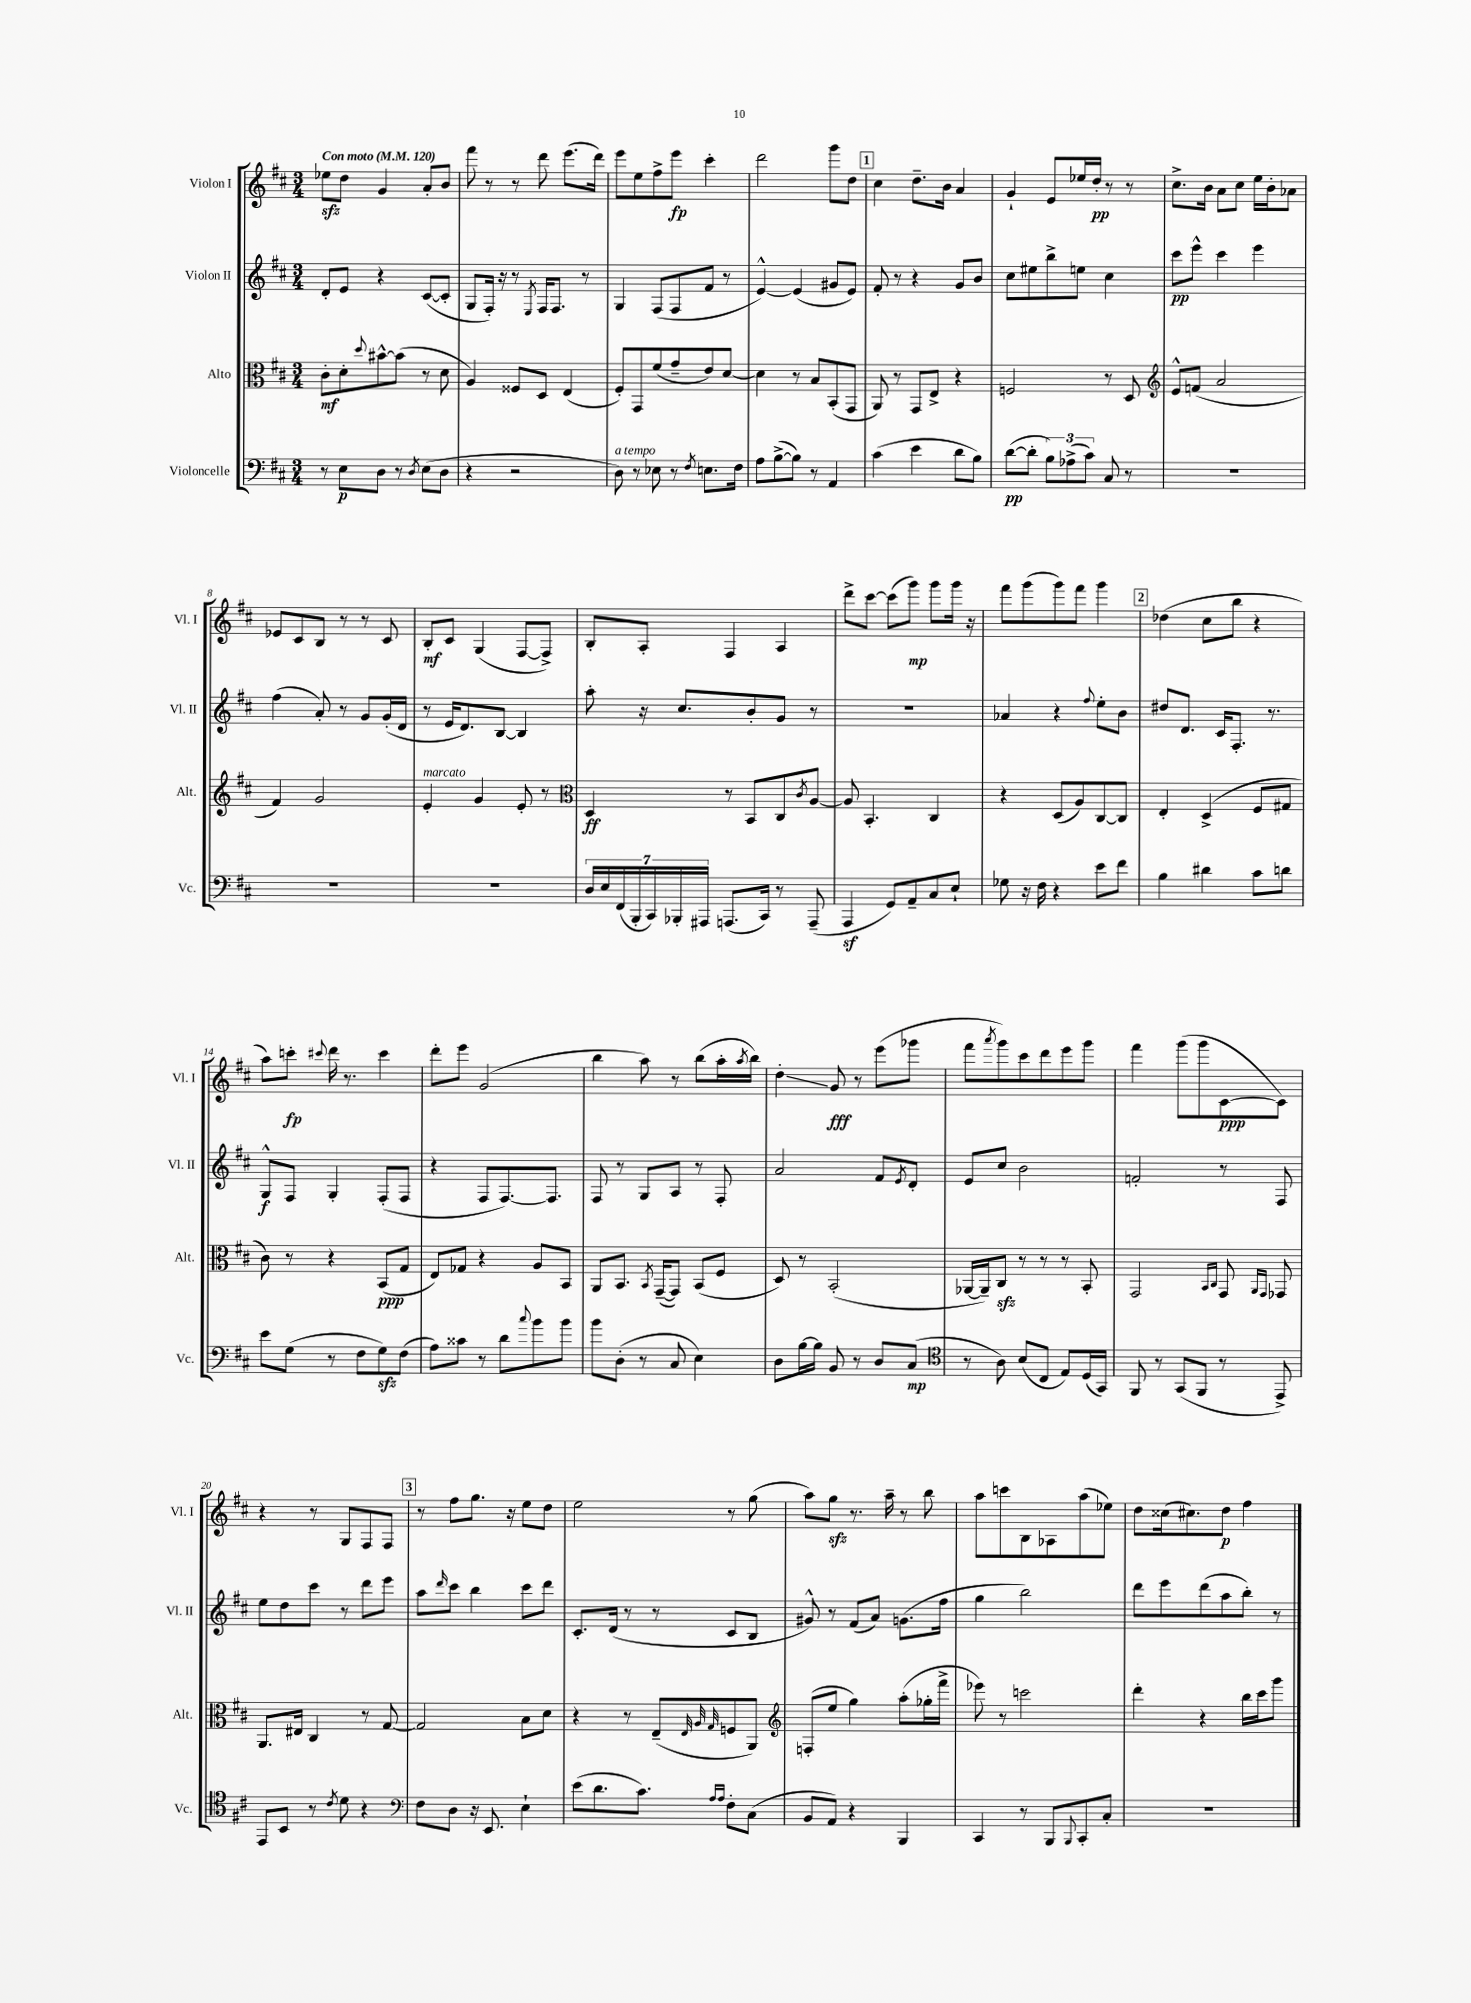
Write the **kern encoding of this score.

**kern	**kern	**kern	**kern
*staff4	*staff3	*staff2	*staff1
*clefF4	*clefC3	*clefG2	*clefG2
*k[f#c#]	*k[f#c#]	*k[f#c#]	*k[f#c#]
*M3/4	*M3/4	*M3/4	*M3/4
*MM120	*MM120	*MM120	*MM120
8r	8c#'	8d'	8ee-
8E	8d'	8e	8dd
.	8qqdd	.	.
8D	[8b#^^	4r	4g
8r	(8b#]	.	.
8qD	.	.	.
(8E	8r	([8c#	8a'
8D	8d	8c#']	8b
=	=	=	=
4r	4A)	8G	8fff#
.	.	16F#')	8r
.	.	16r	.
2r	8F##	8r	8r
.	.	8qE	.
.	8D	16F#	8ddd
.	.	8.F#	.
.	(4E	.	(8.eee
.	.	8r	.
.	.	.	16ddd)
=	=	=	=
8D)	8F#')	4G	8eee
8r	8GG	.	8ee
8E-	(8f#	(8F#	8ff#^
8r	8g~	8F#	8eee
8qF#	.	.	.
8.E	8e)	8f#	4ccc#'
.	[8d	8r	.
16F#	.	.	.
=	=	=	=
8A	4d]	[4e^^)	2ddd
([8B^	.	.	.
8B])	8r	(4e]	.
8r	8B	.	.
4AA	(8BB'	8g#	8ggg
.	8GG	8e)	8dd
=	=	=	=
(4c#	8AA)	8f#'	4cc#
.	8r	8r	.
4e	8GG	4r	8.dd~
.	8E^	.	.
.	.	.	16b
8d	4r	8g	4a
8B)	.	8b	.
=	=	=	=
([8d	2F	8cc#	4g`
8d']	.	8ee#	.
12B)	.	8bb^	8e
(12A-^	.	.	.
.	.	8ee	16ee-
12c#)	.	.	.
.	.	.	16dd'
8C#	8r	4cc#	8r
8r	8D	.	8r
=	=	=	=
*	*clefG2	*	*
2.r	8e^^	8ccc#	8.cc#^
.	(8f	8eee^^	.
.	.	.	16b
.	2a	4ccc#	8a
.	.	.	8cc#
.	.	4eee	16ee
.	.	.	16b'
.	.	.	8a-
=	=	=	=
2.r	4f#)	(4ff#	8e-
.	.	.	8c#
.	2g	8a')	8B
.	.	8r	8r
.	.	8g	8r
.	.	(16g'	8c#
.	.	16d	.
=	=	=	=
2.r	4e'	8r	8B'
.	.	16e	8c#
.	.	8.d)	.
.	4g	.	(4G
.	.	[8B	.
.	8e'	4B]	[8F#
.	8r	.	8F#^])
=	=	=	=
*	*clefC3	*	*
28D	4D	8aa'	8B'
28E	.	.	.
(28FF#	.	.	.
28BBB'	.	.	.
.	.	16r	8A'
28CC#)	.	.	.
28BBB-'	.	.	.
.	.	8.cc#	.
28AAA#	.	.	.
(8.AAA	8r	.	4F#
.	8BB	8b'	.
16CC#)	.	.	.
8r	8C#	8g	4A
.	8qc#	.	.
(8AAA~	[8A	8r	.
=	=	=	=
4AAA	8A]	2.r	8ddd^
.	4.BB'	.	[8ccc#
8GG)	.	.	(8ccc#]
8AA~	.	.	8ggg)
8C#	4C#	.	8ggg
8E`	.	.	16ggg
.	.	.	16r
=	=	=	=
8G-	4r	4a-	8fff#
16r	.	.	(8ggg
16F#	.	.	.
4r	(8D	4r	8ggg)
.	8A)	.	8fff#
.	.	8qqff#	.
8e	[8C#	8ee'	4ggg
8f#	8C#]	8b	.
=	=	=	=
4B	4E'	8dd#	(4dd-
.	.	8.d	.
4d#	(4D^	.	8cc#
.	.	16c#	.
.	.	8.F#'	8bb
8c#	8F#	.	4r
.	.	8.r	.
8d	8G#	.	.
=	=	=	=
8e	8c#)	8G^^	8aa)
(8G	8r	8F#	8ccc'
.	.	.	8qqccc#
8r	4r	4G'	16ddd
.	.	.	8.r
8F#	.	.	.
8G)	(8BB	(8F#'	4ccc#
(8F#	8G	8F#	.
=	=	=	=
8A)	8E)	4r	8ddd'
8c##	8G-	.	8eee
8r	4r	8F#	(2g
8d	.	[8.F#)	.
8qqcc#	.	.	.
8b	8A	.	.
.	.	8.F#]	.
8b	8BB	.	.
=	=	=	=
8b	8AA	8F#	4bb
(8D'	8.BB	8r	.
8r	.	8G	8aa)
.	8qBB	.	.
.	([16GG~	.	.
8C#	8GG])	8A	8r
4E)	(8BB	8r	(8bb
.	8F#	8F#'	16aa'
.	.	.	8qaa
.	.	.	16bb)
=	=	=	=
8D	8D)	2a	4dd'
[16B	8r	.	.
16B]	.	.	.
8BB	(2BB'	.	8g
8r	.	.	8r
8D	.	8f#	(8eee
.	.	8qe	.
(8C#	.	8d'	8ggg-
=	=	=	=
*clefC4	*	*	*
8r	[16AA-	8e	8fff#
.	16AA-~])	.	.
.	.	.	8qaaa
8A)	8C#	8cc#	8ggg)
(8B	8r	2b	8ccc#
8C#	8r	.	8ddd
8E)	8r	.	8eee
(16D	8BB'	.	8ggg
16GG)	.	.	.
=	=	=	=
8FF#	2GG	2f'	4fff#
8r	.	.	.
(8GG	.	.	(8ggg
8FF#	.	.	8ggg
.	16qqBB	.	.
.	16qqC#	.	.
8r	8GG	8r	[8c#
.	16qqAA	.	.
.	16qqGG	.	.
8EE^)	8GG-	8F#	8c#])
=	=	=	=
8EE	8.AA	8ee	4r
8BB	.	8dd	.
.	16E#	.	.
8r	4C#	8ccc#	8r
8qc#	.	.	.
8d	.	8r	8G
4r	8r	8ddd	8F#
.	[8G	8eee	8F#
=	=	=	=
*clefF4	*	*	*
8F#	2G]	8aa	8r
.	.	16qqddd	.
8D	.	8ccc#	8ff#
16r	.	4bb	8.gg
8.EE	.	.	.
.	.	.	16r
4E`	8B	8ccc#	8ee
.	8d	8ddd	8dd
=	=	=	=
(8e	4r	8.c#'	2ee
8.d	.	.	.
.	.	(16d	.
.	8r	8r	.
8.c#)	.	.	.
.	(8E~	8r	.
.	32qqE	.	.
16qqA	32qqA	.	.
16qqA	32qqG	.	.
8F#'	8F	8c#	8r
(8C#	8AA)	8B	(8gg
=	=	=	=
*	*clefG2	*	*
8BB	(8F'	8g#^^)	8aa)
8AA)	8ee	8r	8gg
4r	4gg)	(8f#	8.r
.	.	8a)	.
.	.	.	16aa~
4BBB	(8aa'	(8.g	8r
.	16gg-'	.	8bb
.	16fff#^	16ff#	.
=	=	=	=
4CC#	8eee-)	4gg	8aa
.	8r	.	8ccc
8r	2ccc	2bb)	8B
8BBB	.	.	8A-
8qqBBB	.	.	.
8CC#'	.	.	(8aa
8C#'	.	.	8ee-)
=	=	=	=
2.r	4ddd'	8ddd	8dd
.	.	8eee	(16cc##
.	.	.	8.cc#)
.	4r	(8ddd	.
.	.	8aa	8dd
.	16bb	8bb')	4ff#
.	16ccc#	.	.
.	8ggg	8r	.
==	==	==	==
*-	*-	*-	*-
